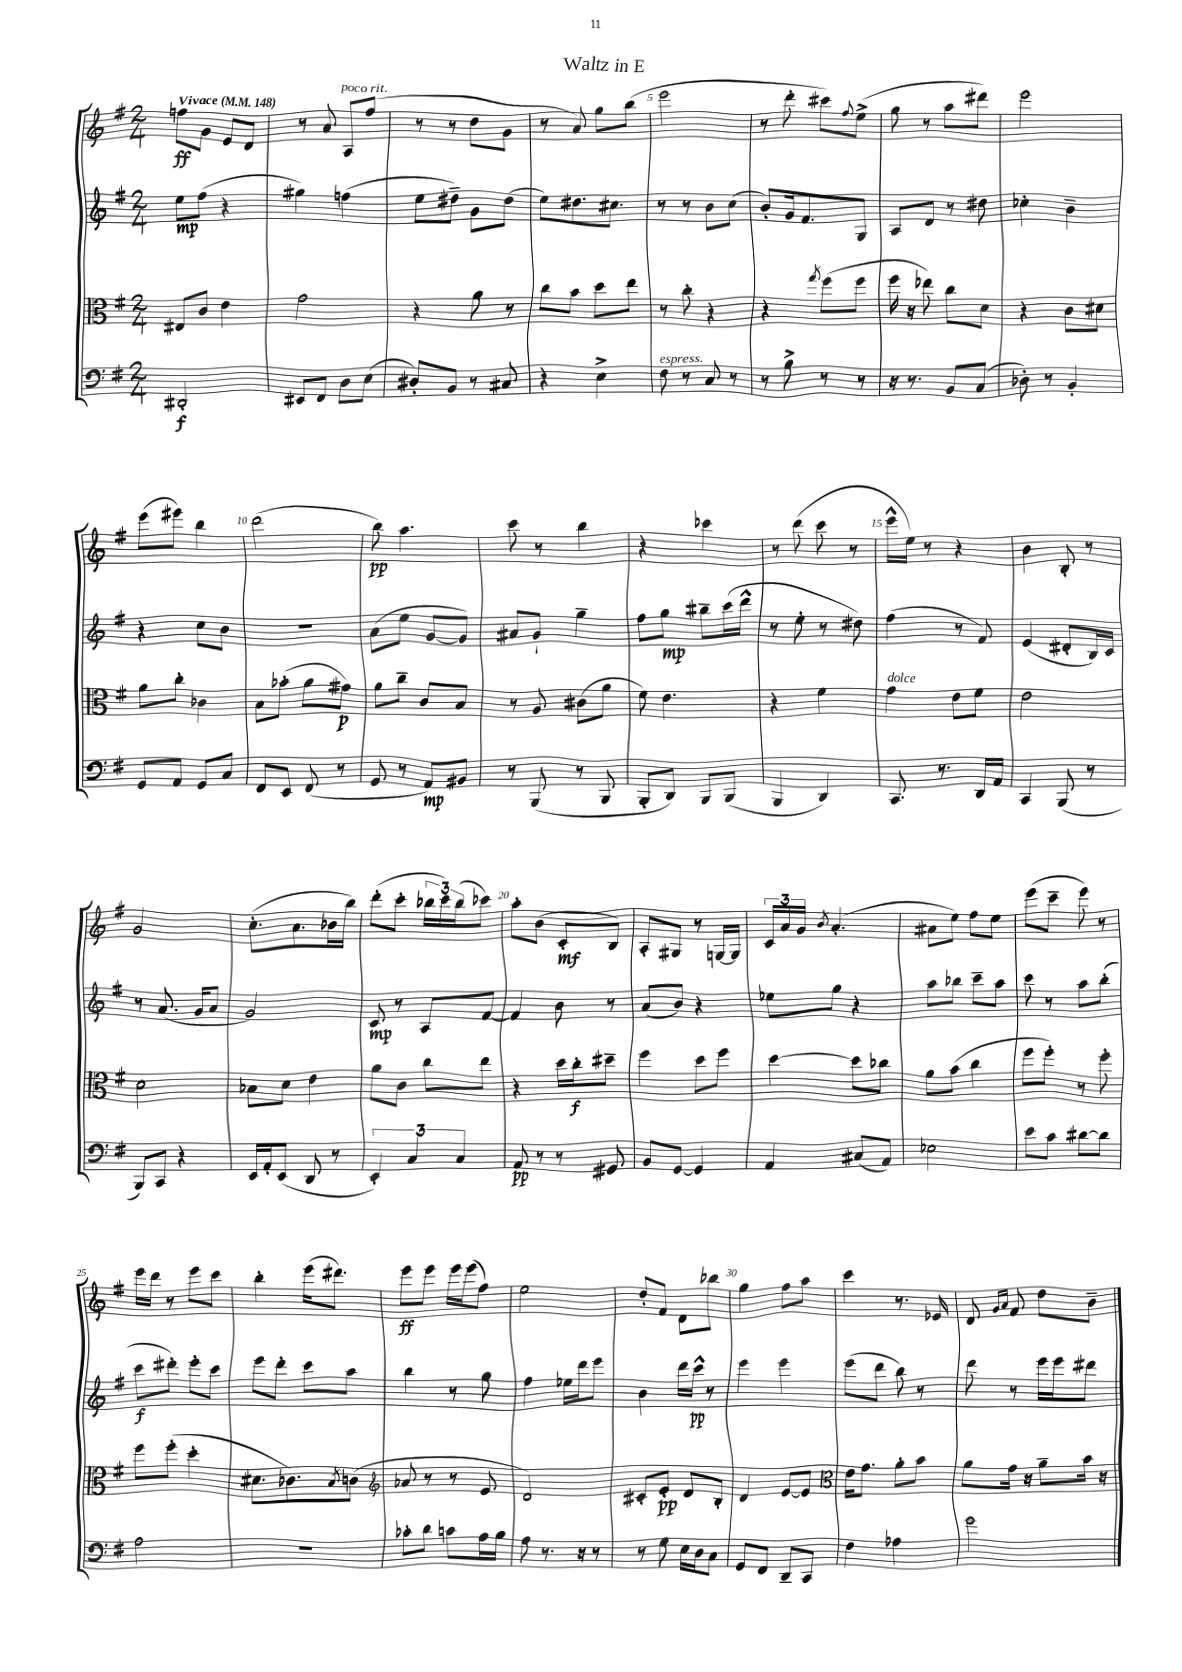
\header { title = "Waltz in E" }
<<
\new StaffGroup <<
\new Staff = "s0" {
    \clef treble \key g \major \numericTimeSignature \time 2/4 \tempo "Vivace" 4 = 148
    f''8\ff g'8 e'8 d'8 |
    r8 a'8 a8^\markup { \italic "poco rit." } fis''8( |
    r8 r8 d''8 g'8 |
    r8 a'8) g''8 b''8( |
    e'''2 |
    r8 d'''8-. cis'''8) \appoggiatura { fis''8 } e''8->( |
    g''8 r8 a''8 dis'''8) |
    e'''2 |
    e'''8( eis'''8) b''4 |
    d'''2( |
    b''8\pp) a''4. |
    c'''8 r8 b''4 |
    r4 ces'''4 |
    r8 d'''8( c'''8 r8 |
    e'''16-^ e''16) r8 r4 |
    b'4 b8-. r8 |
    g'2 |
    c''8.-.( a'8. bes'16 b''16) |
    d'''8-.( c'''8-. \tuplet 3/2 { bes''16 c'''16) bes''16( } ces'''8) |
    a''8-. b'8( c'8-.\mf b8) |
    a8-. gis8 r8 g16~ g16 |
    \tuplet 3/2 { c'16 a'16 g'16 } \acciaccatura { b'8 } a'4.-.( |
    ais'8 e''8) fis''8 e''8 |
    e'''8( c'''8-- e'''8) r8 |
    e'''16 d'''16 r8 e'''8 c'''8 |
    b''4-. e'''16( dis'''8.) |
    e'''8\ff e'''8 e'''16 e'''16( fis''8) |
    e''2 |
    d''8-. fis'8 d'8 bes''8 |
    g''4 fis''8 a''8 |
    c'''4 r8. ees'16 |
    d'8 \grace { g'16 a'16 } fis'8 d''8 b'8-- \bar "|." |
}
\new Staff = "s1" {
    \clef treble \key g \major \numericTimeSignature \time 2/4
    e''8\mp fis''8( r4 |
    gis''4) f''4( |
    e''8 dis''8--) g'8 dis''8( |
    e''8) dis''8. cis''8. |
    r8 r8 b'8 c''8( |
    b'8-.) g'16 fis'8. g8 |
    a8 d'8 r8 dis''8 |
    ces''4-. b'4-- |
    r4 c''8 b'8 |
    R2 |
    a'8( e''8 g'8~ g'8) |
    ais'8 g'8-! g''4-- |
    fis''8 g''8\mp bis''8-- c'''16( d'''16-^ |
    r8 e''8-. r8 dis''8) |
    fis''4( r8 fis'8) |
    e'4( dis'8-. b16) c'16 |
    r8 a'8.( g'16 a'8 |
    g'2) |
    c'8\mp r8 a8 fis'8~ |
    fis'4 b'8 r8 |
    a'8( b'8) r4 |
    ees''8 g''8 r4 |
    a''8 bes''8 c'''8-- a''8 |
    c'''8 r8 a''8 b''8-.( |
    c'''8\f dis'''8-.) e'''8-. c'''8 |
    e'''8 d'''8-. c'''8 a''8 |
    b''4 r8 g''8 |
    fis''4 ees''16 d'''16 e'''8 |
    b'4 d'''16 c'''16-^\pp r8 |
    e'''4 e'''4 |
    e'''8( d'''8 b''8) r8 |
    d'''8 r8 e'''16 e'''16 dis'''8 \bar "|." |
}
\new Staff = "s2" {
    \clef alto \key g \major \numericTimeSignature \time 2/4
    eis8 c'8 e'4 |
    g'2 |
    r4 a'8 r8 |
    c''8 b'8 d''8 e''8 |
    r8 c''8-. r4 |
    r4 \acciaccatura { g''8 } fis''8( fis''8 |
    fis''16 r16 ees''8) c''8 d'8 |
    r4 c'8 dis'8 |
    a'8 c''8-. ces'4 |
    b8 bes'8-.( a'8 gis'8\p) |
    a'8 c''8-- c'8 b8 |
    r8 a8 cis'8( a'8 |
    fis'8) e'4. |
    r4 fis'4 |
    g'4^\markup { \italic "dolce" } e'8 fis'8 |
    e'2 |
    d'2 |
    bes8 d'8 e'4 |
    a'8 c'8 c''8 e''8 |
    r4 d''16 c''16-.\f dis''8-- |
    fis''4 d''8 fis''8 |
    d''4~ d''8 ces''8 |
    a'8 b'8( c''4 |
    fis''8 fis''8-.) r8 fis''8-. |
    fis''8 fis''8-.( d''4-. |
    dis'8. ces'8.) \acciaccatura { b8 } c'8( |
    \clef treble aes'8 r8 r8 e'8 |
    d'2) |
    cis'8-. e'8-.\pp d'8 b8-. |
    d'4 e'8~ e'8 |
    \clef alto e'16 g'8. a'8-. b'8 |
    a'8 g'16 r16 a'8-- b'16 r16 \bar "|." |
}
\new Staff = "s3" {
    \clef bass \key g \major \numericTimeSignature \time 2/4
    dis,2-.\f |
    eis,8 fis,8 d8 e8( |
    dis8-.) b,8 r8 cis8 |
    r4 e4-> |
    fis8^\markup { \italic "espress." } r8 c8 r8 |
    r8 b8-> r8 r8 |
    r16 r8. b,8 c8( |
    des8-.) r8 b,4-. |
    g,8 a,8 g,8 c8 |
    fis,8 e,8 fis,8( r8 |
    g,8 r8 a,8\mp) bis,8 |
    r8 b,,8( r8 b,,8 |
    b,,8-. d,8) b,,8 b,,8( |
    b,,4 d,4) |
    c,8. r8. d,16 a,16 |
    c,4 b,,8( r8 |
    b,,8) c,8 r4 |
    e,16 a,16-. e,8( d,8 r8 |
    \tuplet 3/2 { e,4-.) c4 c4 } |
    a,8\pp r8 r8 gis,8 |
    b,8 g,8~ g,4 |
    a,4 cis8( a,8) |
    ees2 |
    e'8 c'8 dis'8~ dis'8 |
    a2 |
    r2 |
    ces'8-. d'8 c'8 a16 b16 |
    a8 r8. r16 r8 |
    r8 g8 e16 d16 c8 |
    g,8 fis,8 d,8-- c,8 |
    fis4 aes4 |
    g'2 \bar "|." |
}
>>
>>
\layout { \context { \Score \override BarNumber.break-visibility = ##(#f #t #t) barNumberVisibility = #(every-nth-bar-number-visible 5) } }
